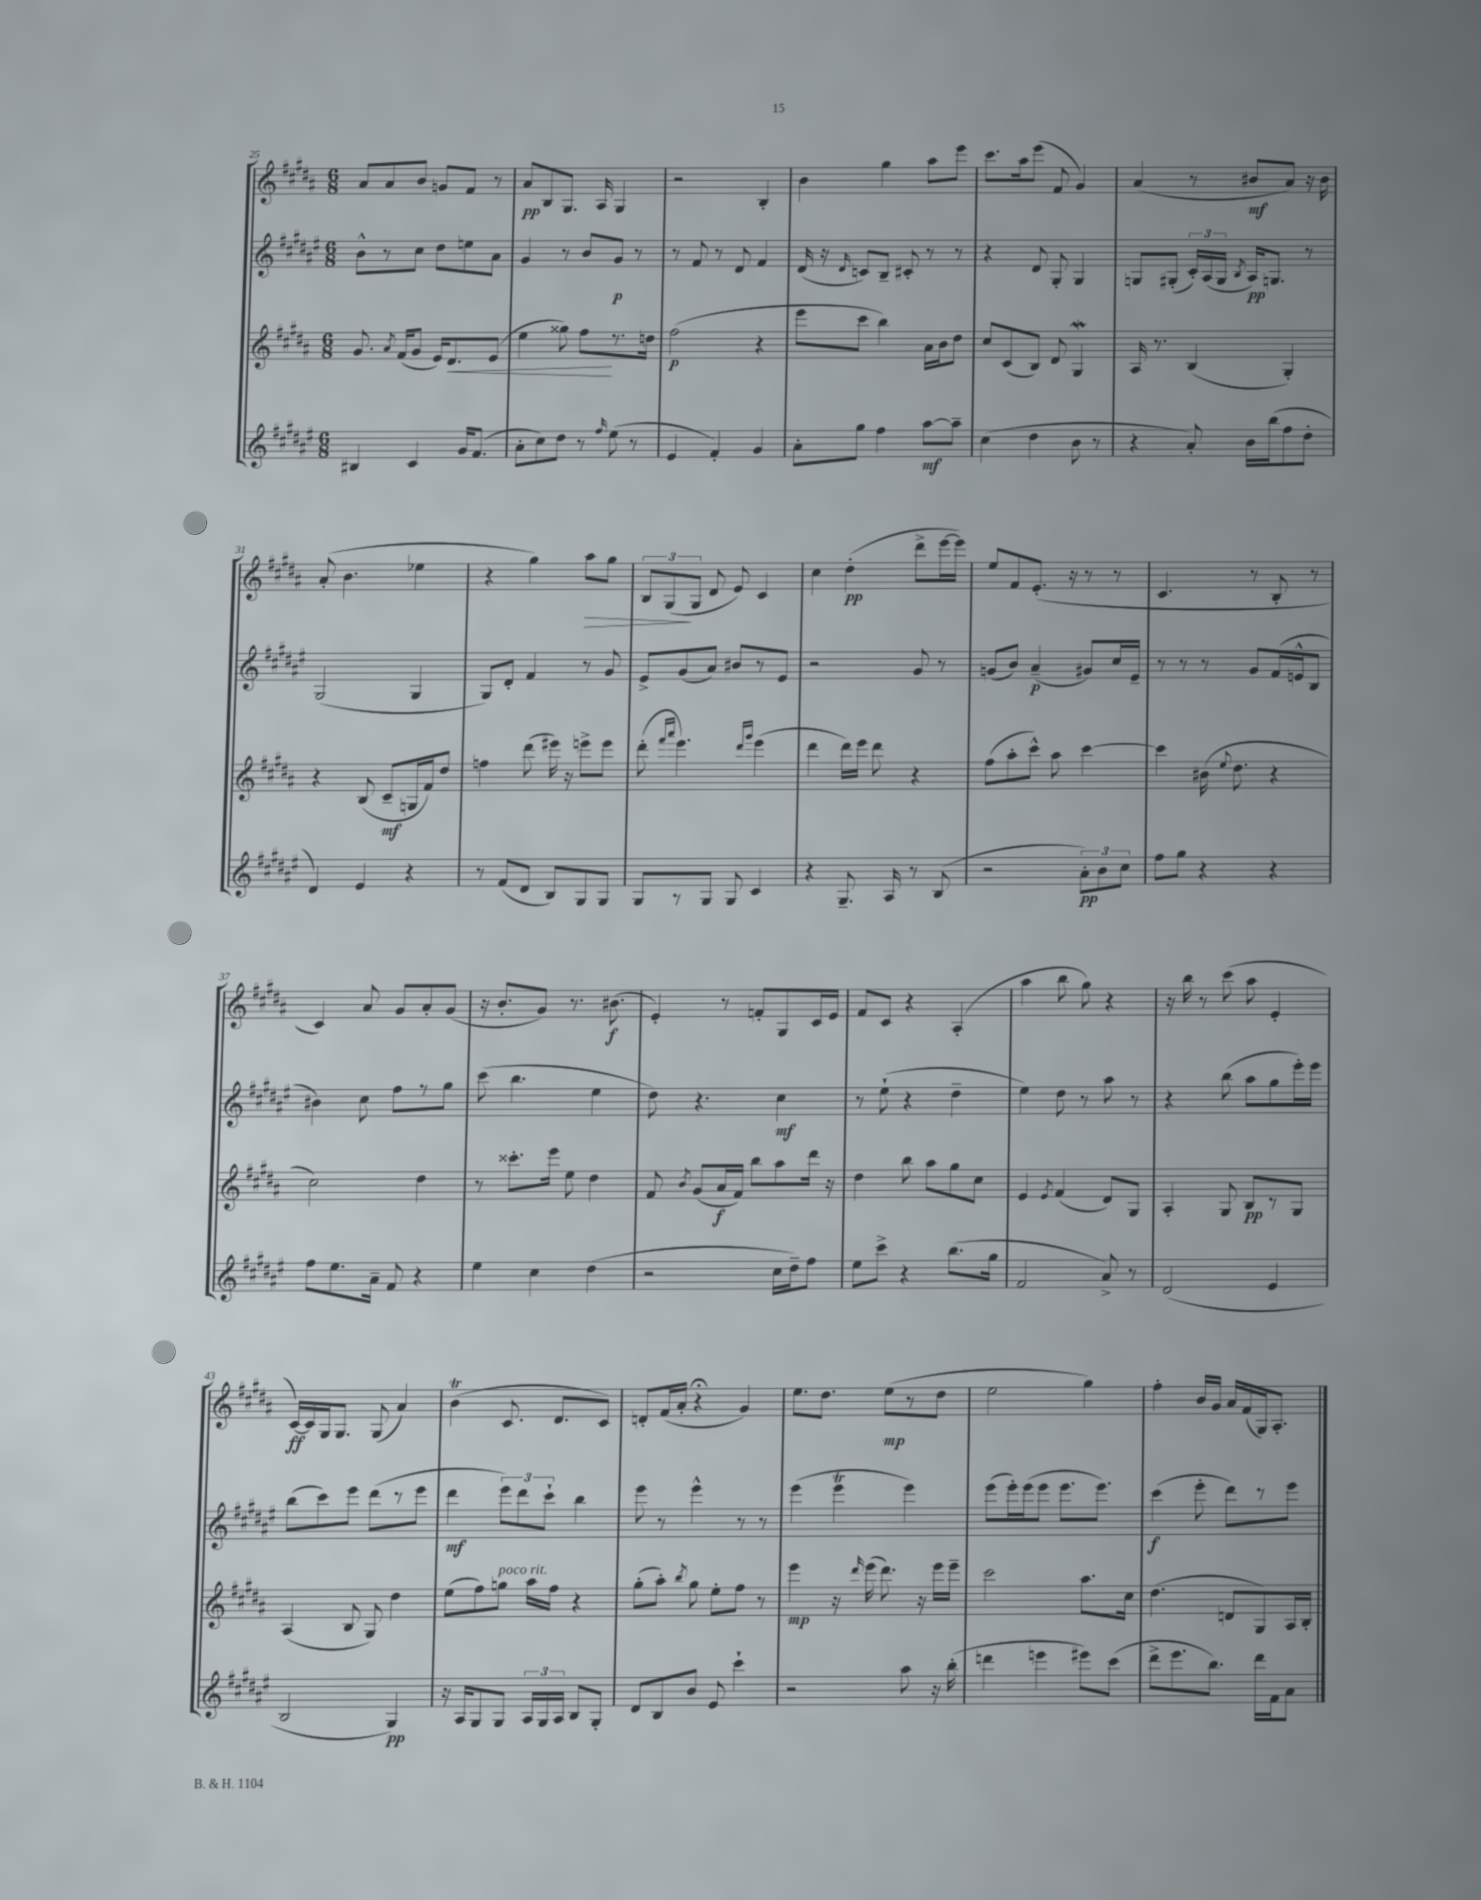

**kern	**kern	**kern	**kern
*staff4	*staff3	*staff2	*staff1
*clefG2	*clefG2	*clefG2	*clefG2
*k[f#c#g#d#a#e#]	*k[f#c#g#d#a#]	*k[f#c#g#d#a#e#]	*k[f#c#g#d#a#]
*M6/8	*M6/8	*M6/8	*M6/8
4B#/	8.g#/	8b^^\L	8a#/L
.	.	8r	8a#/
.	8qa#/	.	.
.	(16f#/LK	.	.
4c#/	8g#/J	8cc#\J	8b/J
.	16e/LK)	8dd#\L	8g/L
.	8.d#/	.	.
16g#/LK	.	8ee\	8f#/J
(8.f#/J	.	.	.
.	(8e/J	8a#\J	8r
=	=	=	=
8a#'\L	4ee\	4g#/	8a#/L
8cc#\)	.	.	8B/
8dd#\J	8gg##\)	8r	8.G#/J
8r	8ff#\L	8b/L	.
.	.	.	16A#/
16qqff#/	.	.	.
(8ee#\	8.r	8g#/J	4G#/
8r	.	8r	.
.	16dd\Jk	.	.
=	=	=	=
4e#/	(2ff#\	8r	2r
.	.	8f#/	.
4f#'/)	.	8r	.
.	.	8d#/	.
4g#/	4r	4f#/	4B'/
=	=	=	=
8a#'\L	8eee\L	(16d#/	4b\
.	.	16r	.
.	.	16qqd#/	.
8gg#\J	8ccc#\J	8c/L)	.
4ff#\	4bb\)	8B~/J	4gg#\
.	.	8c#'/	.
[8aa#\L	16a#\LL	8r	8aa#\L
.	16b\J	.	.
8aa#~\]J	8dd#\J	8r	8eee\J
=	=	=	=
(4cc#\	8cc#/L	4r	8.ccc#\L
.	(8c#/	.	.
.	.	.	16aa#\k
4dd#\	8B/J)	8d#/	(8eee\J
.	8d#/	8G#'/	8f#/
8b\	4G#/	4G#/	4g#/)
8r	.	.	.
=	=	=	=
4r	16A#/	8G/L	(4a#/
.	8.r	.	.
.	.	(8G#'/J	.
8a#'/)	(4B/	24c#'/LL)	8r
.	.	(24A#/	.
.	.	24G#/JJ	.
.	.	8qB/	.
16b\LL	.	16A#/LK)	8b#/L
(16bb\J	.	8.G/J	.
8ff#\	4G#'/)	.	8a#/J)
8dd#'\J	.	8r	16r
.	.	.	16b#\
=	=	=	=
4d#/)	4r	(2G#/	(8a#'/
.	.	.	4.b\
4e#/	(8B/	.	.
.	8c#~/L	.	.
4r	16G/L	4G#/	4ee-\
.	16f#/J)	.	.
.	8dd#/J	.	.
=	=	=	=
8r	4ff\	8G#/L)	4r
(8f#/L	.	8d#'/J	.
8d#/J	(8ddd#\	4f#/	4gg#\)
8B/L)	16eee#\)	.	.
.	16r	.	.
8G#/	8eee^\L	8r	8aa#\L
8G#/J	8eee\J	8g#/	8gg#\J
=	=	=	=
8G#/L	(8ddd#'\	8e#^/L	12B/L
.	.	.	(12G#/
.	16qqfff#/LL	.	.
.	16qqaaa#/JJ	.	.
8r	4.eee\)	(8g#/	.
.	.	.	12G#/J
8G#/J	.	8a#/J)	8d#/
8G#/	.	8b#/L	8e/)
.	16qqddd#/LL	.	.
.	16qqggg#/JJ	.	.
4c#/	(4eee\	8r	4c#/
.	.	8e#/J	.
=	=	=	=
4r	4ddd#\	2r	4cc#\
8.G#~/	16ddd#\LL)	.	(4dd#'\
.	16eee\JJ	.	.
.	8ddd#\	.	.
16A#/	.	.	.
8r	4r	8g#/	8ddd#^\L
(8B/	.	8r	[16eee\L
.	.	.	16eee\]JJ)
=	=	=	=
2r	(8ff#\L	(8g/L	8ee/L
.	8aa#'\	8b/J)	8f#/
.	8ccc#^^\J)	(4a#~/	(8.e'/J
.	8aa#\	.	.
.	.	.	16r
12a#'\L)	[4ccc#\	8g#/L)	8r
12b\	.	.	.
.	.	16cc#/L	8r
12cc#\J	.	.	.
.	.	16e#~/JJ	.
=	=	=	=
8ff#\L	4ccc#\]	8r	4.c#/
8gg#\J	.	8r	.
4r	(16b#\	8r	.
.	8qqee/	.	.
.	8.dd#\	.	.
.	.	8g#/L	8r
4r	4r	(16f#/L	8B'/
.	.	16e^^/J	.
.	.	8B/J	8r
=	=	=	=
8ff#\L	2cc#\)	4b#\)	4c#/)
8.ee#\	.	.	.
.	.	8cc#\	8a#/
16a#~\Jk	.	.	.
8f#/	.	8ff#\L	8g#/L
4r	4dd#\	8r	8a#'/
.	.	8gg#\J	(8g#/J
=	=	=	=
4ee#\	8r	(8ccc#\	16r
.	.	.	8.b'/L
.	8.ccc##'\L	4.bb\	.
4cc#\	.	.	8g#/J)
.	16eee\Jk	.	.
.	8ee\	.	8.r
(4dd#\	4dd#\	4ee#\	.
.	.	.	(8.b#\
=	=	=	=
2r	8f#/	8dd#\)	4e'/)
.	8qb/	.	.
.	(8g#/L	4.r	.
.	16a#/L	.	8r
.	16f#/JJ)	.	.
.	8bb\L	.	8f'/L
16cc#\LL	8aa#\	4cc#\	8G#/
16dd#~\J)	.	.	.
8ff#\J	16ddd#\Jk	.	16c#/L
.	16r	.	16e/JJ
=	=	=	=
8ee#\L	4dd#\	8r	8f#/L
8ccc#^\J	.	(8ee#`\	8c#/J
4r	8bb\	4r	4r
.	8aa#\L	.	.
(8.bb\L	8gg#\	4dd#~\	(4A#'/
.	8cc#\J	.	.
16gg#\Jk	.	.	.
=	=	=	=
2f#/	4e/	4ee#\)	4aa#\
.	8qe/	.	.
.	(4f#/	8dd#\	8bb\
.	.	8r	8gg#\)
8a#^/)	8d#/L)	8aa#\	4r
8r	8G#/J	8r	.
=	=	=	=
(2d#/	4A#'/	4r	16r
.	.	.	16bb\
.	.	.	8r
.	8G#/	(8bb\	(8ccc#\
.	8B/L	8aa#\L	8aa#\
4e#/	8r	8gg#\	4e'/
.	8G#/J	16eee#'\L)	.
.	.	16eee#\JJ	.
=	=	=	=
2B/	(4A#/	(8bb\L	[16c#/LL)
.	.	.	16c#/]
.	.	8ccc#\)	16G#/J
.	.	.	8.G#/J
.	8B/	8eee#\J	.
.	8G#/)	(8ddd#\L	(8G#/
4G#/)	4dd#\	8r	4a#/)
.	.	8eee#\J	.
=	=	=	=
16r	(8ee\L	4ddd#\	(4b\
16A#/LK	.	.	.
8G#/	8ff#\)	.	.
8G#/J	8gg\J	12eee#\L)	8.c#/
.	.	12ddd#\	.
24A#/LL	16aa#\LL	.	.
24G#/	.	12ccc#`\J	.
.	16ff#\JJ	.	8.d#/L
24A#/JJ	.	.	.
8B/L	4r	4bb\	.
8G#'/J	.	.	8c#/J)
=	=	=	=
8d#/L	(8gg#'\L	8eee#\	8d'/L
8B/	8aa#'\J)	8r	(16f#/L
.	.	.	16a#'/JJ
.	8qbb/	.	.
8b/J	8gg#\	4eee#^^\	4r;
8e#/	8ee'\L	.	.
4ccc#`\	8ff#\J	8r	4g#/)
.	8r	8r	.
=	=	=	=
2r	4eee\	(4eee#\	8.ee\L
.	.	.	8.dd#\J
.	16r	4eee#\	.
.	16qqddd#/	.	.
.	(16eee\	.	.
.	8.ddd#\)	.	(8ee\L
8aa#\	.	4eee#\)	8r
.	16r	.	.
16r	16eee\LL	.	8dd#\J
(16bb'\	16eee~\JJ	.	.
=	=	=	=
4ddd\	2ccc#\	(8eee#\L	2ee\
.	.	16eee#'\L)	.
.	.	(16eee#\J	.
4eee\	.	8eee#\J	.
.	.	8.eee#\L	.
8eee#\L)	8.aa#\L	.	4gg#\)
.	.	8.eee#\J)	.
(8ccc#\J	.	.	.
.	16cc#\Jk	.	.
=	=	=	=
8ddd#^\L	(4.dd#\	(4ccc#\	4ff#'\
8.eee#\	.	.	.
.	.	8eee#'\	16b/LL
8.bb\J)	.	.	16g#/JJ
.	8d/L	8ddd#\L)	16a#/LL
.	.	.	(16f#/
16ddd#\LL	8G#/)	8r	16G#/J)
16f#\J	.	.	8.A#'/J
8a#\J	16A#/L	8eee#\J	.
.	16B'/JJ	.	.
==	==	==	==
*-	*-	*-	*-
